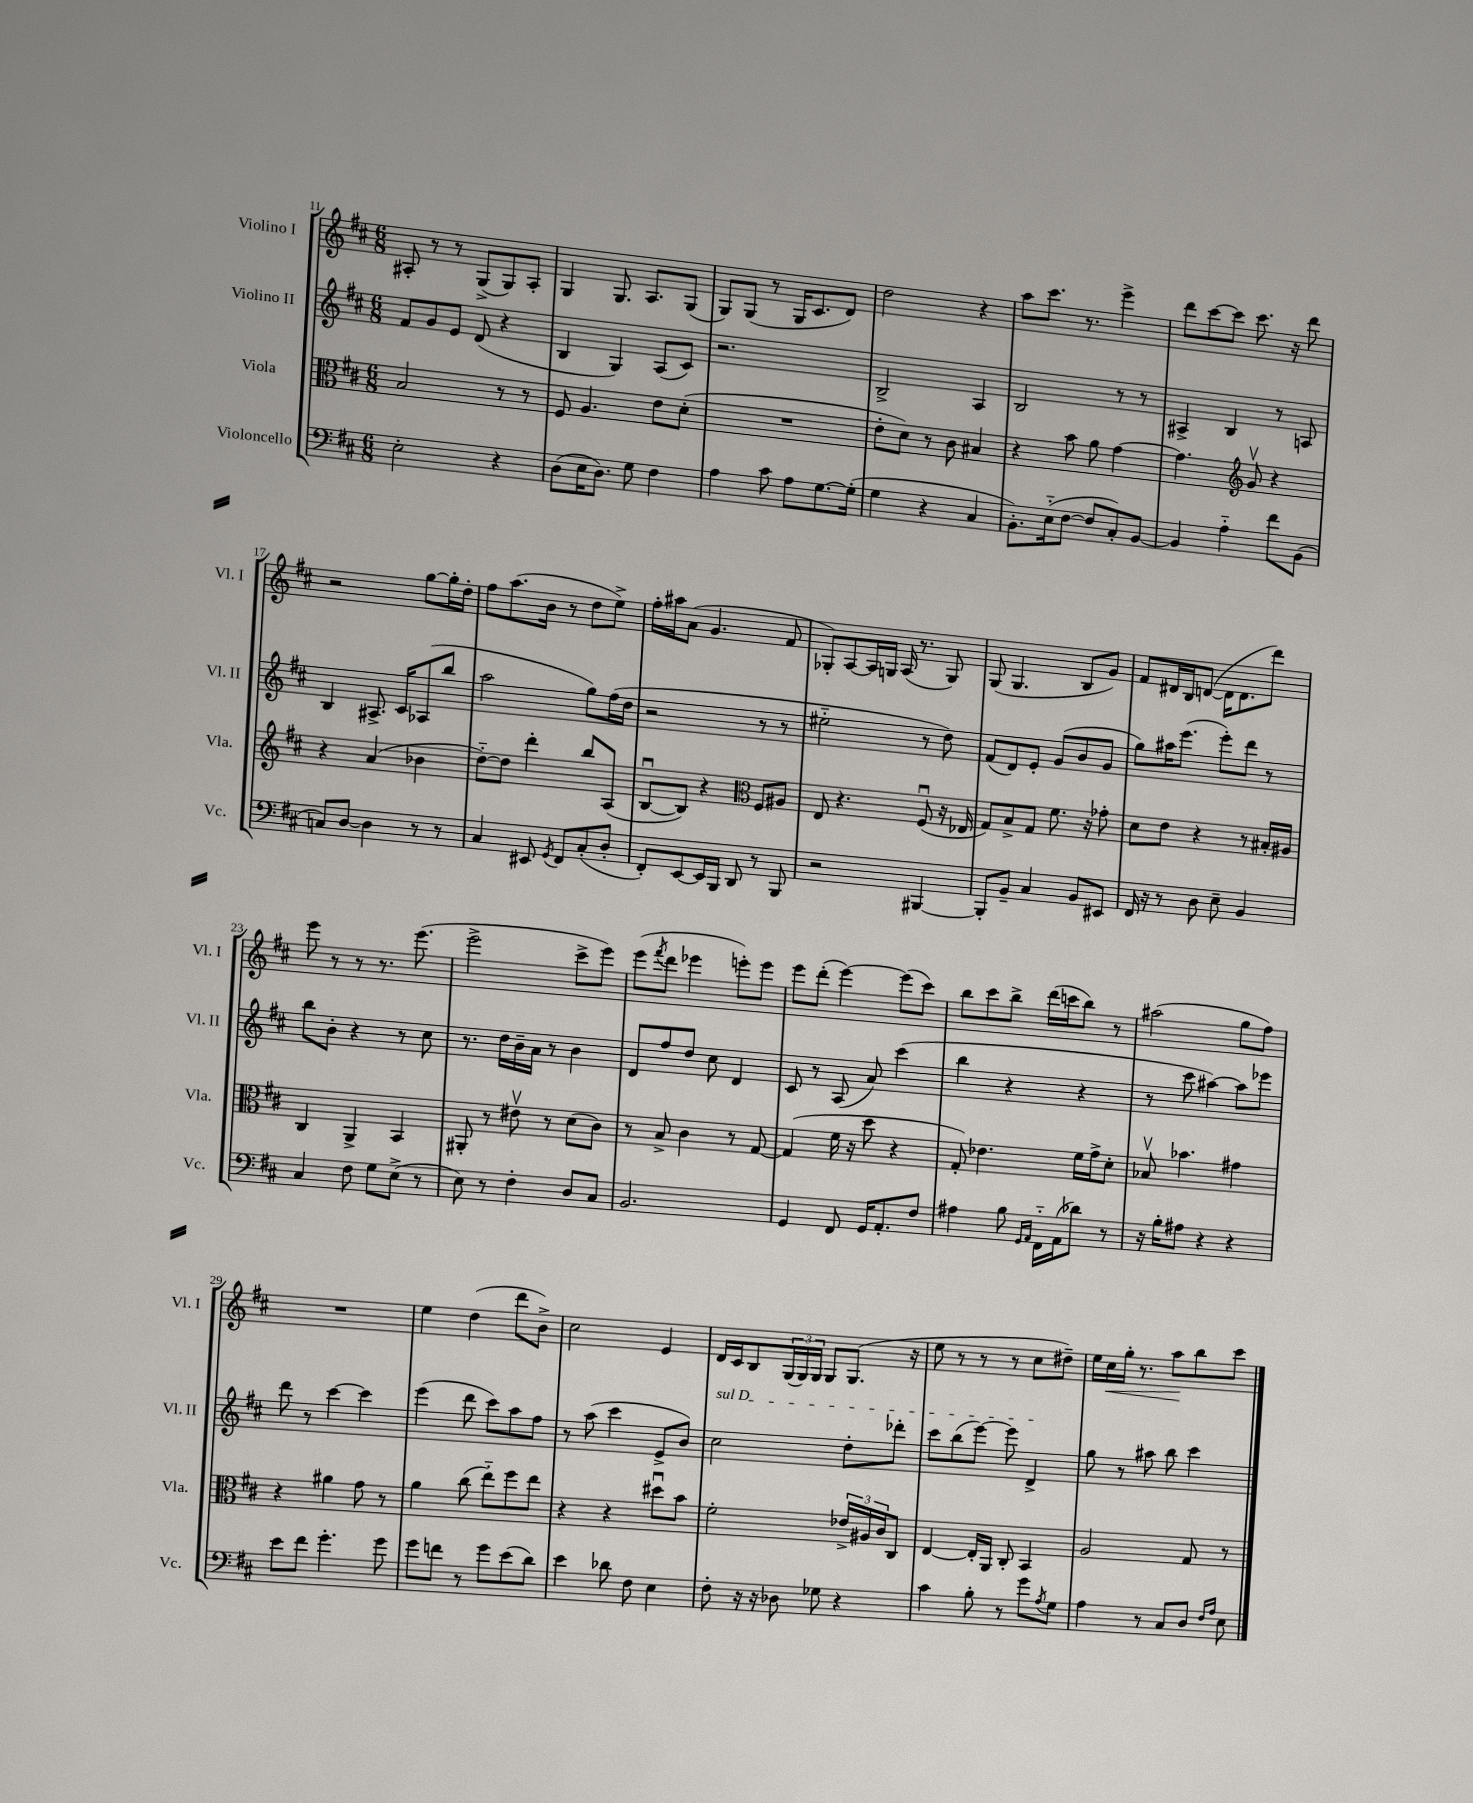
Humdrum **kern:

**kern	**kern	**kern	**kern
*staff4	*staff3	*staff2	*staff1
*clefF4	*clefC3	*clefG2	*clefG2
*k[f#c#]	*k[f#c#]	*k[f#c#]	*k[f#c#]
*M6/8	*M6/8	*M6/8	*M6/8
2E'	2B	8f#	8A#'
.	.	8g	8r
.	.	8e	8r
.	.	(8d	(8G^
4r	8r	4r	8G)
.	8r	.	8A#'
=	=	=	=
(8D	8F#	4B	4G
16E	4.A	.	.
8.D)	.	.	.
.	.	4G)	8.G
8G	.	.	.
.	.	.	8.A
4F#	8e	(8A	.
.	(8d'	8c#)	(8G
=	=	=	=
4A	2.r	2.r	8G)
.	.	.	(8G
8c#	.	.	8r
8A	.	.	16G
.	.	.	8.c#
[8.G	.	.	.
.	.	.	8d)
(16G']	.	.	.
=	=	=	=
4G	8e'	2B^	2dd
.	8d)	.	.
4r	8r	.	.
.	8c#	.	.
4C#	4B#	4A	4r
=	=	=	=
8.BB')	4r	2B	8aa
.	.	.	8.ccc#
(16E'~	.	.	.
[8F#	8b	.	.
.	.	.	8.r
8F#]	8a	.	.
8C#')	[4g	8r	4eee^
[8BB	.	8r	.
=	=	=	=
4BB]	4.g]	4A#^	8ddd
.	.	.	[8ccc#
4A'~	.	4B	8ccc#]
*	*clefG2	*	*
.	8gv	.	8.ccc#
8f#	4r	8r	.
.	.	.	16r
(8BB	.	8A	8ddd
=	=	=	=
8C)	4r	4B	2r
[8D	.	.	.
4D]	(4a	8.A#^	.
.	.	16c#	.
8r	4b-	(8A-	[8gg
8r	.	8bb	16gg']
.	.	.	16dd'
=	=	=	=
4C#	[8dd'~)	2aa	8ff#
.	8dd]	.	(8.aa
8EE#	4ddd'	.	.
.	.	.	16b
8qGG	.	.	.
8FF#	.	.	8r
(8C#'	8bb	8gg)	8dd
8D'	(8A	(16ff#	8ee^)
.	.	16dd	.
=	=	=	=
8FF#')	[8Bu	2r	16ff#'
.	.	.	16aa#
[8EE	8B])	.	(8a
16EE]	4r	.	4.g
16BBB	.	.	.
8DD	.	.	.
*	*clefC3	*	*
8r	8F#	8r	.
8BBB	8A#	8r	8f#
=	=	=	=
2r	8E	2ee#'~	8G-')
.	4.r	.	[8A
.	.	.	16A]
.	.	.	16G
.	.	.	(16A
.	.	.	8.r
[4BBB#	(8F#u	8r	.
.	16r	8dd)	8G)
.	16E-	.	.
=	=	=	=
8BBB#']	8G)	(8f#	(8G
8BB~	8B^	8d)	4.G
4C#	8G	8e'	.
.	8.f#	(8g	.
8BB	.	8b	8B
.	16r	.	.
8EE#	8g-'	8g	8g)
=	=	=	=
16FF#	8d	8gg)	8f#
16r	.	.	.
8r	8e	16aa#	16d#
.	.	(8.eee	16B
8D	4r	.	([8d
8E~	.	8eee')	16d]
.	.	.	8.d
4BB	8r	8ddd	.
.	16B#'	8r	8ddd)
.	16A#	.	.
=	=	=	=
4C#	4C#	8bb	8eee
.	.	8b'	8r
8F#	4AA^	4r	8r
8G	.	.	8.r
(8E^	4BB	8r	.
.	.	.	(8.eee
8r	.	8cc#	.
=	=	=	=
8E)	8AA#'	8.r	2eee^
8r	8r	.	.
.	.	16dd	.
4F#'	8e#v	16b~	.
.	.	16a	.
.	8r	8r	.
8D	(8d	4b	8ccc#^
8C#	8c#)	.	8eee)
=	=	=	=
2.BB	8r	8d	(8eee
.	.	.	8qfff#
.	8B^	8ff#	8ddd
.	4c#	8dd	4eee-
.	.	8cc#	.
.	8r	4d	8eee')
.	[8G	.	8eee
=	=	=	=
4GG	(4G]	8c#	8eee
.	.	8r	(8ddd'
8FF#	16f#	(8A	[4eee)
.	16r	.	.
16GG	8dd	8a)	.
8.AA'	.	.	.
.	4r	(4ccc#	(8eee]
8F#	.	.	8ccc#)
=	=	=	=
4A#	8G')	4bb	8bb
.	4.e-	.	8ccc#
8B	.	4r	8bb^
16qqGG	.	.	.
16qqAA	.	.	.
16FF#'~	.	.	(16ddd
(16AA	.	.	16ccc
8d-)	16f#	4r	8bb)
.	16g^	.	.
8r	8d'	.	8r
=	=	=	=
16r	8B-v	8r	(2aa#
16B'	.	.	.
8A#	4.b-	8ccc#	.
4r	.	[4aa#)	.
4r	4g#	8aa#]	8gg
.	.	8eee-	8ff#)
=	=	=	=
8e	4r	8ddd	2.r
8f#	.	8r	.
4.g'	4a#	[4ccc#	.
.	8g	4ccc#]	.
8g	8r	.	.
=	=	=	=
8g	4a	(4eee	4ee
8f	.	.	.
8r	(8cc#	8ddd	(4dd
8g	8ee'~)	8ccc#)	.
(8e	8ff#	8aa	8ddd
8d)	8ee	8ff#	8b^)
=	=	=	=
4e	4r	8r	2cc#
.	.	(8aa	.
8d-	4r	4ccc#	.
8F#	.	.	.
4E	8dd#u	8e^	4e
.	8b	8b)	.
=	=	=	=
8F#'	2f#'	2cc#	16d
.	.	.	16c#
16r	.	.	8B
16r	.	.	.
8D-	.	.	(24G
.	.	.	24G)
.	.	.	24G
8G-	.	.	8G
4r	24e-^	8dd'	(8.G
.	24A#	.	.
.	24c#	.	.
.	8C#	8ddd-'	.
.	.	.	16r
=	=	=	=
4c#	[4E	8ccc#	8ee
.	.	(8bb	8r
8B'	16E']	[8eee)	8r
.	16AA	.	.
8r	8C#'	8eee]	8r
8g	4BB	4d^	8cc#
8qA	.	.	.
8G	.	.	8dd#~)
=	=	=	=
4A	2A	8gg	16ee
.	.	.	16cc#
.	.	8r	16gg'
.	.	.	8.r
8r	.	8aa#	.
8C#	.	8bb	8aa
8D	8G	4ccc#	8bb
16qqF#	.	.	.
16qqA	.	.	.
8E	8r	.	8ccc#
==	==	==	==
*-	*-	*-	*-
